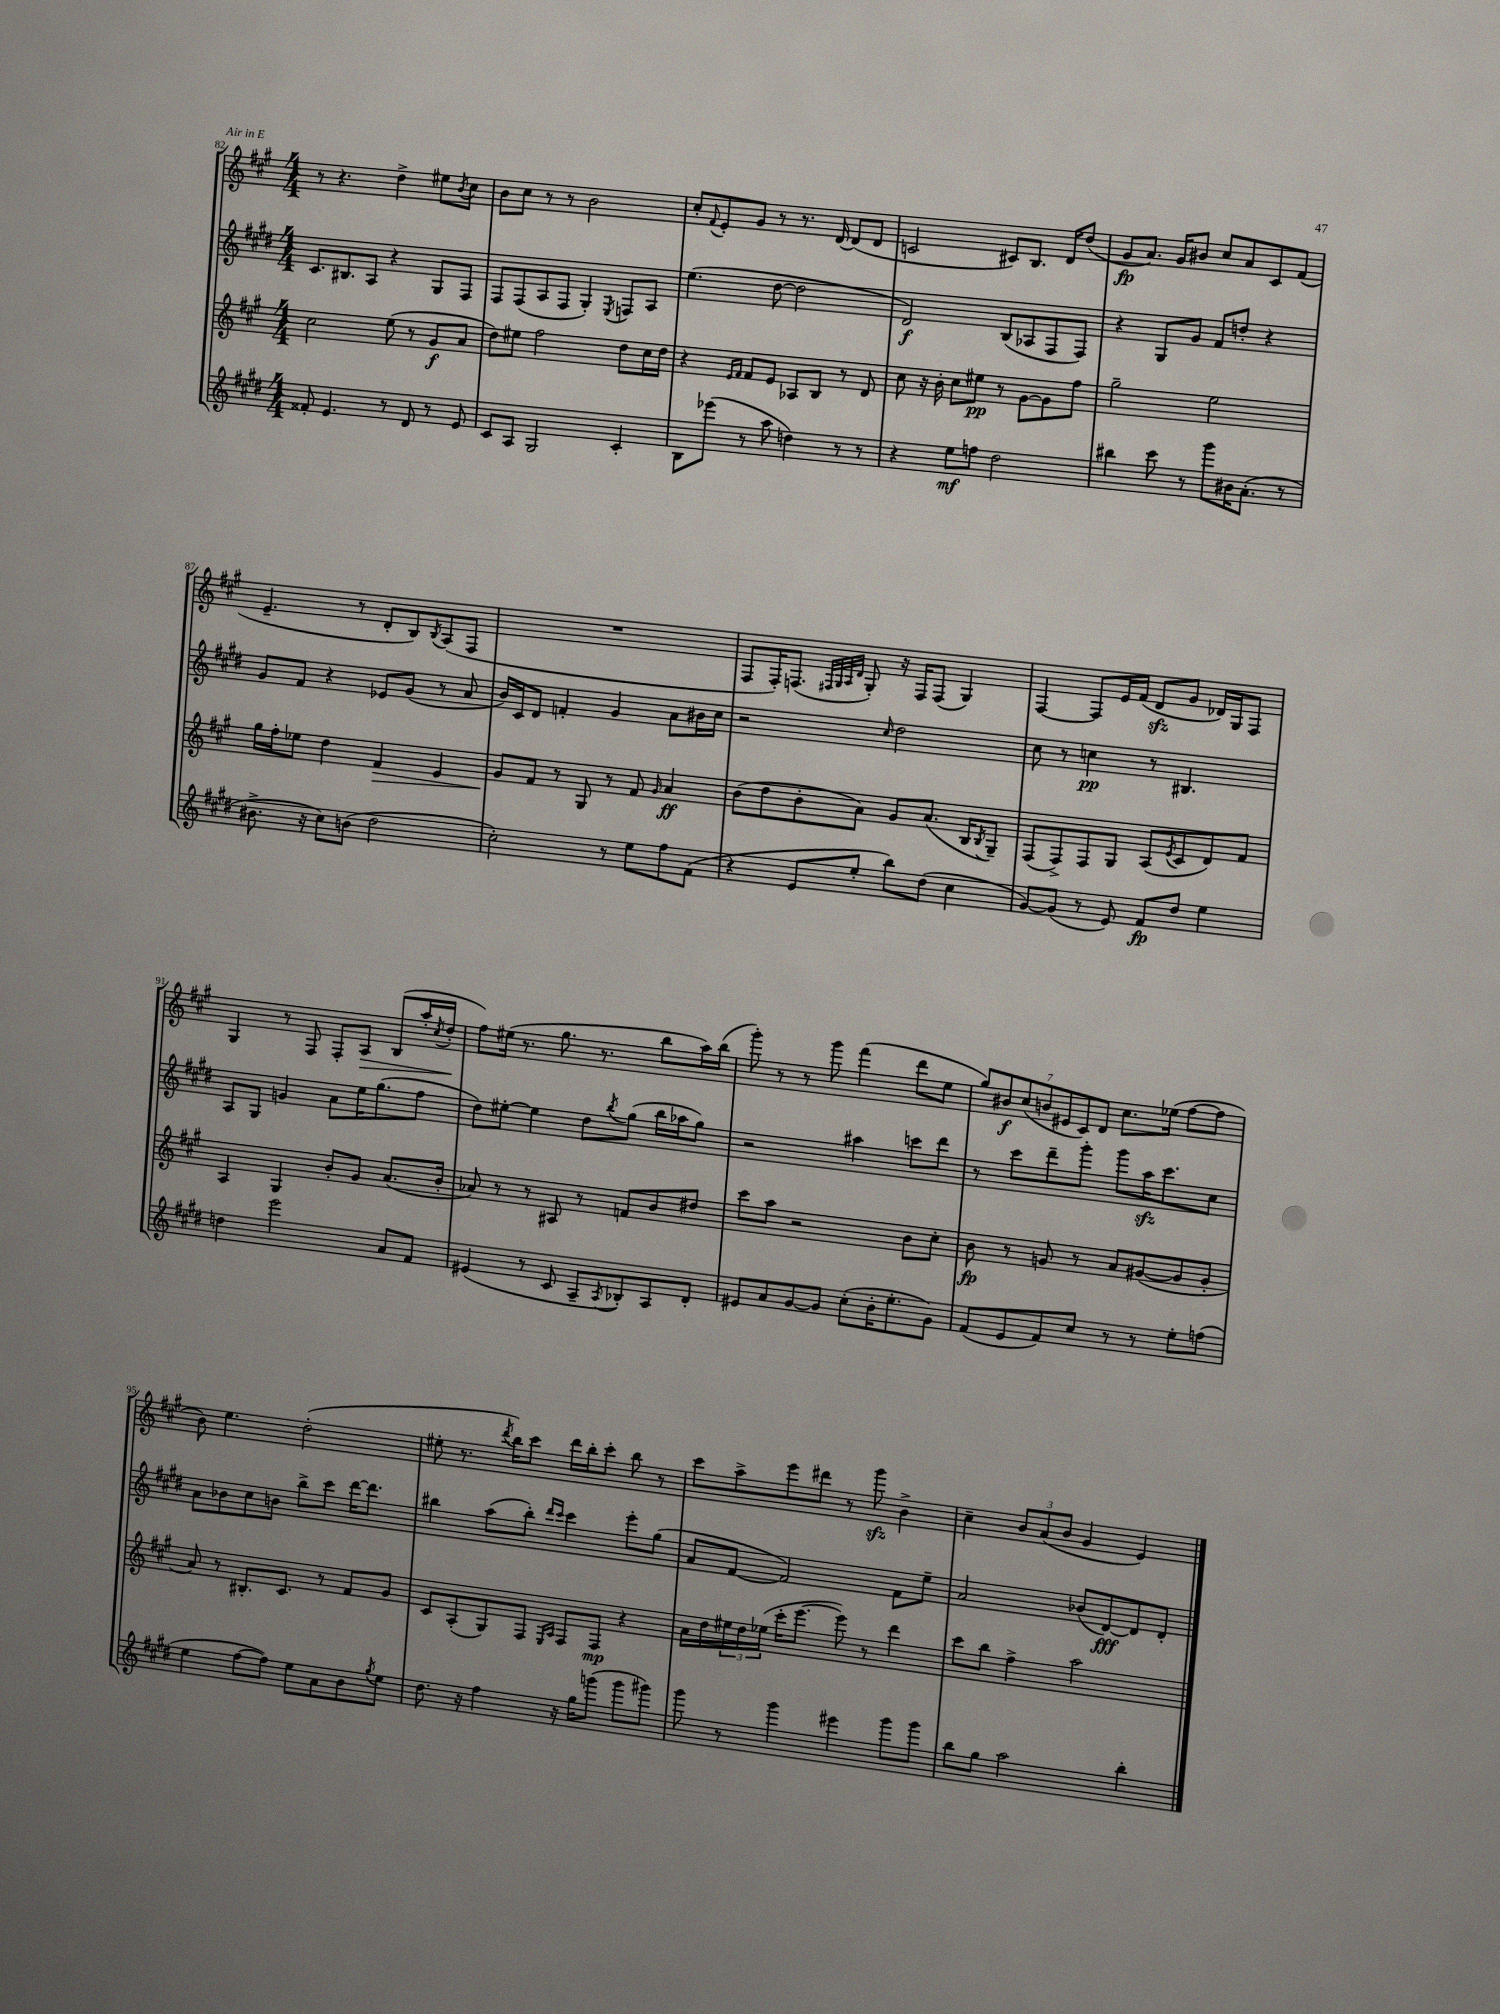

**kern	**dynam	**kern	**dynam	**kern	**dynam	**kern	**dynam
*part4	*part4	*part3	*part3	*part2	*part2	*part1	*part1
*staff4	*staff4	*staff3	*staff3	*staff2	*staff2	*staff1	*staff1
*clefG2	*	*clefG2	*	*clefG2	*	*clefG2	*
*k[f#c#g#d#]	*	*k[f#c#g#]	*	*k[f#c#g#d#]	*	*k[f#c#g#]	*
*M4/4	*	*M4/4	*	*M4/4	*	*M4/4	*
=82	=82	=82	=82	=82	=82	=82	=82
8f##X'/	.	2cc#\	.	8.c#/L	.	8r	.
4.e/	.	.	.	.	.	4.r	.
.	.	.	.	8.B#X/	.	.	.
.	.	.	.	8A/J	.	.	.
8r	.	(8ee\	.	4r	.	4dd^\	.
8d#/	.	8r	.	.	.	.	.
8r	.	8g#/L	f	8G#/L	.	8ee#X\L	.
.	.	.	.	.	.	8qb/	.
8e/	.	8a/J	.	8F#/J	.	8cc#\J	.
=83	=83	=83	=83	=83	=83	=83	=83
8c#/L	.	8dd\L)	.	8F#/L	.	8b\L	.
8A/J	.	8ee#X\J	.	(8F#/	.	8cc#\J	.
2G#/	.	2ff#\	.	8A/	.	8r	.
.	.	.	.	8F#/J	.	8r	.
.	.	.	.	4G#'/)	.	2b\	.
.	.	.	.	8qE/	.	.	.
4c#'/	.	8dd\L	.	8Fn/L	.	.	.
.	.	16cc#\L	.	8A/J	.	.	.
.	.	16dd\JJ	.	.	.	.	.
=84	=84	=84	=84	=84	=84	=84	=84
8B\L	.	4r	.	(4.ee\	.	8cc#'/L	.
.	.	.	.	.	.	8qqf#/	.
(8eee-X\J	.	.	.	.	.	8e'/	.
.	.	16qqe/LL	.	.	.	.	.
.	.	16qqf#/JJ	.	.	.	.	.
8r	.	8f#/L	.	.	.	8g#/J	.
8aa\	.	8e/J	.	[8dd#\	.	8r	.
4ddn\)	.	8A-X/L	.	2dd#\]	.	8.r	.
.	.	8B/J	.	.	.	.	.
.	.	.	.	.	.	[16d/	.
8r	.	8r	.	.	.	(8d/L]	.
8r	.	8d/	.	.	.	8d/J	.
=85	=85	=85	=85	=85	=85	=85	=85
4r	.	8cc#\	.	2d#/)	f	2cn/	.
.	.	16r	.	.	.	.	.
.	.	16b'\	.	.	.	.	.
8ee\L	mf	8cc#\L	.	.	.	.	.
8ffn\J	.	8ee#X\J	pp	.	.	.	.
2dd#\	.	8r	.	(8B/L	.	8c#X/L)	.
.	.	[8g#\L	.	8A-X/	.	8.B/J	.
.	.	8g#\]	.	8F#/	.	.	.
.	.	.	.	.	.	16d/KL	.
.	.	8ff#\J	.	8F#/J)	.	(8dd/J	.
=86	=86	=86	=86	=86	=86	=86	=86
4bb#X\	.	2gg#~\	.	4r	.	8g#/L	fp
.	.	.	.	.	.	8.a/J)	.
8ccc#\	.	.	.	8G#/L	.	.	.
.	.	.	.	.	.	16g#/KL	.
8r	.	.	.	8g#/J	.	8b#X/J	.
8ggg#\L	.	2ee\	.	8f#/L	.	8cc#/L	.
16b#X\K	.	.	.	8ddn'/J	.	8a/	.
(8.a'\J	.	.	.	.	.	.	.
.	.	.	.	4r	.	8c#/	.
8r	.	.	.	.	.	(8f#/J	.
!!LO:LB:g=z
=87	=87	=87	=87	=87	=87	=87	=87
8.b#X^\	.	16gg#\LL	.	8g#/L	.	4.e~/	.
.	.	16ff#'\J	.	.	.	.	.
.	.	8ee-X\J	.	8f#/J	.	.	.
16r	.	.	.	.	.	.	.
8cc#\L)	.	4dd\	.	4r	.	.	.
(8bn\J	.	.	.	.	.	8r	.
!	!	!	!LO:HP:b	!	!	!	!
2dd#\	.	4f#/	>	8e-X/L	.	8d'/L	.
.	.	.	.	(8g#/J	.	8B/)	.
.	.	.	.	.	.	8qB/	.
.	.	4e/	.	8r	.	(8A/	.
.	.	.	.	8a/	.	8F#/J	.
=88	=88	=88	=88	=88	=88	=88	=88
2cc#'\)	.	8g#/L	.	16b/LL)	.	1r	.
.	.	.	.	16c#/J	.	.	.
.	.	8f#/J	]	8d#/J	.	.	.
.	.	8r	.	4fn'/	.	.	.
.	.	8G#/	.	.	.	.	.
8r	.	8r	.	4g#/	.	.	.
8ee\L	.	8f#/	.	.	.	.	.
.	.	16qqg#/	.	.	.	.	.
8ff#\	.	4a/	ff	8a\L	.	.	.
(8f#\J	.	.	.	16b#X\L	.	.	.
.	.	.	.	16cc#\JJ	.	.	.
=89	=89	=89	=89	=89	=89	=89	=89
4r	.	(8b\L	.	2r	.	8F#/L	.
.	.	8dd\	.	.	.	16F#'/K)	.
.	.	.	.	.	.	(8.Fn/J	.
8e/L	.	8b'\	.	.	.	.	.
.	.	.	.	.	.	32qqF#X/LLL	.
.	.	.	.	.	.	32qqG#/	.
.	.	.	.	.	.	32qqA/	.
.	.	.	.	.	.	32qqd/JJJ	.
8ee'/J	.	8a\J)	.	.	.	8G#'/)	.
.	.	.	.	16qqcc#/	.	.	.
8bb\L)	.	8g#/L	.	2dd#\	.	16r	.
.	.	.	.	.	.	16F#/KL	.
(8dd#\J	.	(8.a/J	.	.	.	(8F#/J	.
4cc#\	.	.	.	.	.	4G#/)	.
.	.	16B/KL	.	.	.	.	.
.	.	8qB/	.	.	.	.	.
.	.	8G#~/J)	.	.	.	.	.
=90	=90	=90	=90	=90	=90	=90	=90
[8g#/L)	.	(8F#/L	.	8cc#\	.	[4F#/	.
(8g#/J]	.	8F#^/)	.	8r	.	.	.
8r	.	8F#/	.	4ccn\	pp	8F#/L]	.
8e/)	.	8G#/J	.	.	.	16e/L	.
.	.	.	.	.	.	(16f#/JJ	.
8f#/L	fp	(8A/L	.	8r	.	8dzz/L	.
.	.	8qe/	.	.	.	.	.
8dd#/J	.	8c#/	.	4.B#X/	.	8g#/J	.
4ee\	.	8d/)	.	.	.	16d-X/LL)	.
.	.	.	.	.	.	16G#/J	.
.	.	8f#/J	.	.	.	8F#/J	.
!!LO:LB:g=z
=91	=91	=91	=91	=91	=91	=91	=91
4ddn\	.	4A/	.	8A/L	.	4G#/	.
.	.	.	.	8G#/J	.	.	.
2eee\	.	4G#/	.	4gn/	.	8r	.
.	.	.	.	.	.	8F#/	.
.	.	8b'/L	.	8a\L	.	8F#'/L	.
!	!	!	!	!	!	!	!LO:HP:b
.	.	8g#/J	.	16ee\K	.	8A/J	>
.	.	.	.	(8.gg#\	.	.	.
8a/L	.	(8.a/L	.	.	.	(8B/L	.
8f#/J	.	.	.	8ff#\J	.	16aa'/L	.
.	.	.	.	.	.	8qcc#/	.
.	.	16b'/Jk	.	.	.	16dd'/JJ	.
.	.	.	.	.	.	.	]
=92	=92	=92	=92	=92	=92	=92	=92
(4e#X/	.	8a-X/)	.	8dd#\L)	.	8ff#\L)	.
.	.	8r	.	[8ee#X'\J	.	(16ee#X\Jk	.
.	.	.	.	.	.	8.r	.
8r	.	8r	.	4ee#\]	.	.	.
8c#/	.	8A#X/	.	.	.	8.gg#\	.
8A~/L	.	8r	.	8dd#\L	.	.	.
.	.	.	.	.	.	8.r	.
8qA/	.	.	.	8qbb/	.	.	.
8B-X'/)	.	8fn/L	.	(8gg#\J	.	.	.
8A/	.	8b/	.	16bb\LL	.	8bb\L	.
.	.	.	.	16aa-X\J	.	.	.
8d#'/J	.	8dd#X/J	.	8gg#\J)	.	16aa\L)	.
.	.	.	.	.	.	(16bb\JJ	.
=93	=93	=93	=93	=93	=93	=93	=93
8e#X/L	.	8ccc#\L	.	2r	.	8ggg#'\)	.
8a/	.	8aa\J	.	.	.	8r	.
[8g#/	.	2r	.	.	.	8r	.
8g#/J]	.	.	.	.	.	8ggg#\	.
(8cc#'\L	.	.	.	4aa#X\	.	(4fff#\	.
16b'\K	.	.	.	.	.	.	.
8.ee'\	.	.	.	.	.	.	.
.	.	8b\L	.	8cccn\L	.	8ddd\L	.
8g#\J)	.	8cc#'\J	.	8ddd#\J	.	8ee\J	.
=94	=94	=94	=94	=94	=94	=94	=94
(8f#/L	.	8b\	fp	8r	.	14gg#/L)	.
.	.	.	.	.	.	14b#X/	f
8e/	.	8r	.	8ccc#\L	.	.	.
.	.	.	.	.	.	(14cc#/	.
.	.	.	.	.	.	14bn/	.
8f#/)	.	8gn/	.	8ddd#~\	.	.	.
.	.	.	.	.	.	14e#X/	.
.	.	.	.	.	.	14c#/)	.
8cc#/J	.	8r	.	8ggg#'\J	.	.	.
.	.	.	.	.	.	14d/J	.
8r	.	8a/L	.	8ggg#\L	.	8.cc#\L	.
8r	.	([8g#X/	.	16aazz\K	.	.	.
.	.	.	.	8.ccc#\	.	(16ee-X\Jk	.
8ee'\L	.	8g#/]	.	.	.	[8ff#\L	.
(8ffn\J	.	8g#'/J	.	8cc#\J	.	8ff#\J]	.
!!LO:LB:g=z
=95	=95	=95	=95	=95	=95	=95	=95
4ee\	.	8a/)	.	8a\L	.	8b\)	.
.	.	8r	.	8b-X\	.	4.ee\	.
[8ff#\L	.	8.B#X'/L	.	8cc#\	.	.	.
8ff#\J])	.	.	.	8bn\J	.	.	.
.	.	8.c#/J	.	.	.	.	.
8ee\L	.	.	.	8bb^\L	.	(2dd'\	.
8a\	.	8r	.	8ccc#\J	.	.	.
8b\	.	8f#/L	.	[16ddd#\KL	.	.	.
.	.	.	.	8.ddd#\J]	.	.	.
8qgg#/	.	.	.	.	.	.	.
8ee\J	.	8g#/J	.	.	.	.	.
=96	=96	=96	=96	=96	=96	=96	=96
8.dd#\	.	8c#/L	.	4bb#X\	.	8ee#X'\	.
.	.	(8A'/	.	.	.	8.r	.
16r	.	.	.	.	.	.	.
4ff#\	.	8G#/)	.	(8aa\L	.	.	.
.	.	.	.	.	.	8qddd/	.
.	.	.	.	.	.	16bb\KL)	.
.	.	8F#/J	.	8bb#'\J)	.	8ccc#\J	.
.	.	16qqE/LL	.	16qqddd#/LL	.	.	.
.	.	16qqA/JJ	.	16qqccc#/JJ	.	.	.
16r	.	8F#/L	.	4ccc#\	.	16ddd\LL	.
16gg#\KL	.	.	.	.	.	16bb'\J	.
(8gggn\J	.	8F#/J	mp	.	.	8ccc#'\J	.
8ggg\L	.	4r	.	8eee'\L	.	8bb\	.
8ggg#X\J)	.	.	.	(8gg#\J	.	8r	.
=97	=97	=97	=97	=97	=97	=97	=97
8ggg#\	.	16a\LL	.	8a/L	.	8ccc#\L	.
.	.	16dd\	.	.	.	.	.
8r	.	24ee#X\	.	[8f#/J	.	8aa^\	.
.	.	24dd\	.	.	.	.	.
.	.	(24ee-X\JJ	.	.	.	.	.
4ggg#\	.	16ccc#'\KL	.	2f#/])	.	8eee\	.
.	.	[8.eee\J	.	.	.	.	.
.	.	.	.	.	.	8ddd#X\J	.
4eee#X\	.	8eee\])	.	.	.	8r	.
.	.	8r	.	.	.	8ggg#zz\	.
8ggg#\L	.	4ddd\	.	8f#\L	.	4b^\	.
8ggg#\J	.	.	.	8ee~\J	.	.	.
=98	=98	=98	=98	=98	=98	=98	=98
8bb\L	.	8ccc#\L	.	2a/	.	4cc#~\	.
8gg#\J	.	8bb\J	.	.	.	.	.
2aa\	.	4ff#^\	.	.	.	12b/L	.
.	.	.	.	.	.	(12a/	.
.	.	.	.	.	.	12b/J	.
.	.	2aa\	.	(8b-X/L	.	4g#/	.
.	.	.	.	[8d#/)	fff	.	.
4bb'\	.	.	.	8d#/]	.	4e/)	.
.	.	.	.	8d#'/J	.	.	.
==	==	==	==	==	==	==	==
*-	*-	*-	*-	*-	*-	*-	*-
